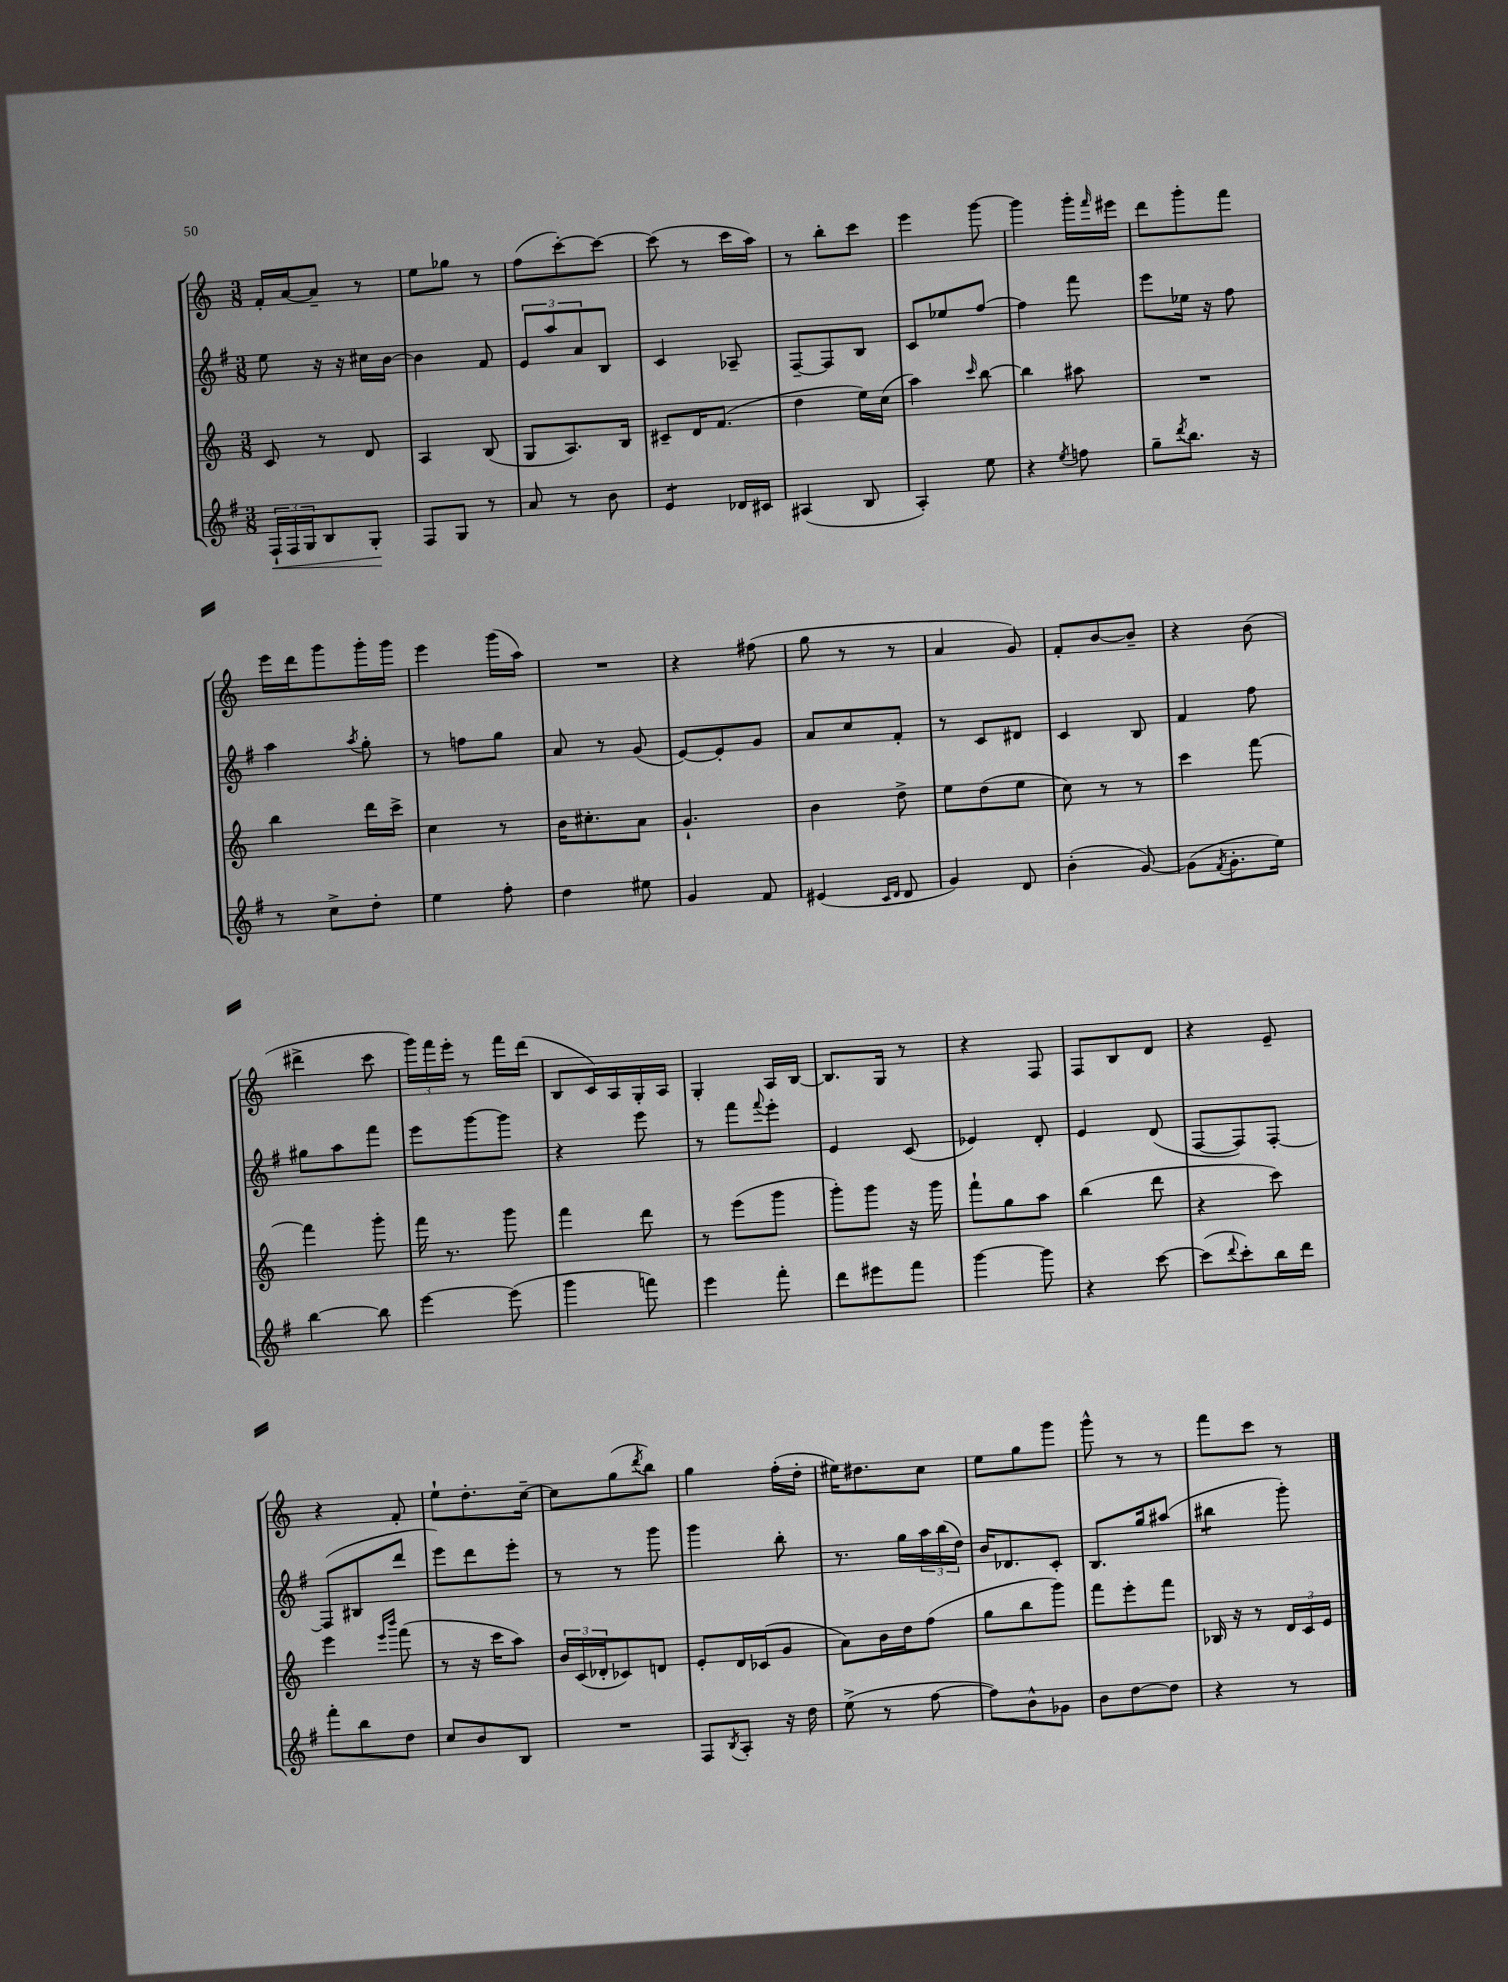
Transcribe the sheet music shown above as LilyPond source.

<<
\new StaffGroup <<
\new Staff = "s0" {
    \clef treble \key c \major \numericTimeSignature \time 3/8
    f'16-. a'16~ a'8-- r8 |
    e''8 ges''8 r8 |
    f''8( c'''8~-.) c'''8~ |
    c'''8( r8 c'''16 a''16) |
    r8 b''8-. c'''8 |
    e'''4 g'''8~ |
    g'''4 g'''16-. \grace { f'''16 } eis'''16 |
    d'''8 g'''8-. f'''8 |
    e'''16 d'''16 g'''8 g'''16-. g'''16 |
    e'''4 g'''16( a''16) |
    R4. |
    r4 fis''8( |
    g''8 r8 r8 |
    a'4 g'8) |
    f'8-. b'8~ b'8-- |
    r4 b'8( |
    dis'''4-> c'''8 |
    \tuplet 3/2 { g'''16) f'''16 e'''16-. } r8 f'''16 d'''16( |
    b8 c'16) a16 g16-. a16 |
    g4-. a16 b16~ |
    b8. g16 r8 |
    r4 f8 |
    f8 b8 d'8 |
    r4 e'8-- |
    r4 f'8-. |
    e''8-! d''8.-. c''16~-- |
    c''8 g''8( \acciaccatura { d'''8 } b''8) |
    g''4 f''16-.( d''16-. |
    eis''16) dis''8. c''8 |
    e''8 g''8 g'''8 |
    g'''8-^ r8 r8 |
    f'''8 c'''8 r8 \bar "|." |
}
\new Staff = "s1" {
    \clef treble \key g \major \numericTimeSignature \time 3/8
    e''8 r16 r16 cis''16 b'16~ |
    b'4 fis'8 |
    \tuplet 3/2 { e'8 a''8 a'8 } b8 |
    c'4 aes8-- |
    fis8~-- fis8 b8 |
    c'8 ees''8 fis''8~ |
    fis''4 fis'''8 |
    e'''8 ees''16 r16 fis''8 |
    a''4 \acciaccatura { a''8 } g''8-. |
    r8 f''8 g''8 |
    a'8 r8 g'8( |
    e'8~) e'8-. g'8 |
    a'8 c''8 fis'8-. |
    r8 c'8 dis'8 |
    c'4 b8 |
    fis'4 fis''8 |
    gis''8 a''8 fis'''8 |
    e'''8 g'''8~ g'''8 |
    r4 e'''8 |
    r8 fis'''8 \appoggiatura { fis'''8 } e'''8-. |
    e'4 c'8( |
    ees'4) d'8-. |
    e'4 d'8( |
    fis8~ fis8) fis8~-. |
    fis8( bis8 d'''8 |
    e'''8) d'''8 e'''8-. |
    r8 r8 g'''8 |
    g'''4 b''8-. |
    r8. g''16 \tuplet 3/2 { a''16 b''16( d''16) } |
    b'16 des'8. c'8-. |
    b8. g''16 ais''8( |
    bis''4:8 g'''8-.) \bar "|." |
}
\new Staff = "s2" {
    \clef treble \key c \major \numericTimeSignature \time 3/8
    c'8 r8 d'8 |
    a4 b8( |
    g8 a8.) b16 |
    cis'8-- d'16 f'8.( |
    d''4 e''16) c''16( |
    a''4) \grace { c'''16 } b''8~ |
    b''4 ais''8 |
    R4. |
    b''4 d'''16 c'''16-> |
    c''4 r8 |
    b'16 cis''8.-. a'8 |
    g'4.-! |
    b'4 d''8-> |
    e''8 d''8( e''8 |
    c''8) r8 r8 |
    c'''4 f'''8~ |
    f'''4 g'''8-. |
    f'''16 r8. g'''8 |
    f'''4 d'''8 |
    r8 e'''8( g'''8 |
    g'''8-.) g'''8 r16 g'''16 |
    f'''8-! g''8 a''8 |
    b''4( d'''8 |
    r4 c'''8) |
    e'''4 \grace { e'''16 b'''16 } f'''8( |
    r8 r16 c'''16 a''8) |
    \tuplet 3/2 { b'16 c'16( des'16-. } ces'8) d'8 |
    e'8-. d'16 ces'16( g'8 |
    a'8) b'16 d''16 f''8( |
    g''8 b''8 g'''8) |
    f'''8 e'''8-. f'''8 |
    bes16 r16 r8 \tuplet 3/2 { d'16 c'16 e'16 } \bar "|." |
}
\new Staff = "s3" {
    \clef treble \key g \major \numericTimeSignature \time 3/8
    \tuplet 3/2 { fis16-!\< fis16 g16 } b8 g8-.\! |
    fis8 g8 r8 |
    a'8 r8 b'8 |
    e'4:8 des'16 cis'16 |
    ais4( b8 |
    a4-.) e''8 |
    r4 \acciaccatura { e''8 } f''8 |
    g''8-- \acciaccatura { d'''8 } b''8. r16 |
    r8 c''8-> d''8-. |
    e''4 fis''8-. |
    d''4 eis''8 |
    g'4 fis'8 |
    eis'4( \grace { c'16 d'16 } d'8 |
    g'4) d'8 |
    b'4-.( g'8~) |
    g'8( \acciaccatura { fis'8 } g'8.-. e''16) |
    b''4~ b''8 |
    e'''4~ e'''8( |
    g'''4 f'''8) |
    e'''4 fis'''8-. |
    d'''8 eis'''8 fis'''8 |
    g'''4~ g'''8 |
    r4 c'''8~ |
    c'''8( \appoggiatura { d'''8 } c'''8-.) b''16 d'''16 |
    fis'''8-. b''8 d''8 |
    c''8 b'8 b8 |
    R4. |
    fis8 \acciaccatura { b8 } a8-. r16 d''16 |
    e''8->( r8 fis''8~ |
    fis''8) b'8-^ ges'8 |
    b'8 d''8~ d''8 |
    r4 r8 \bar "|." |
}
>>
>>
\layout { \context { \Score \remove "Bar_number_engraver" } }
